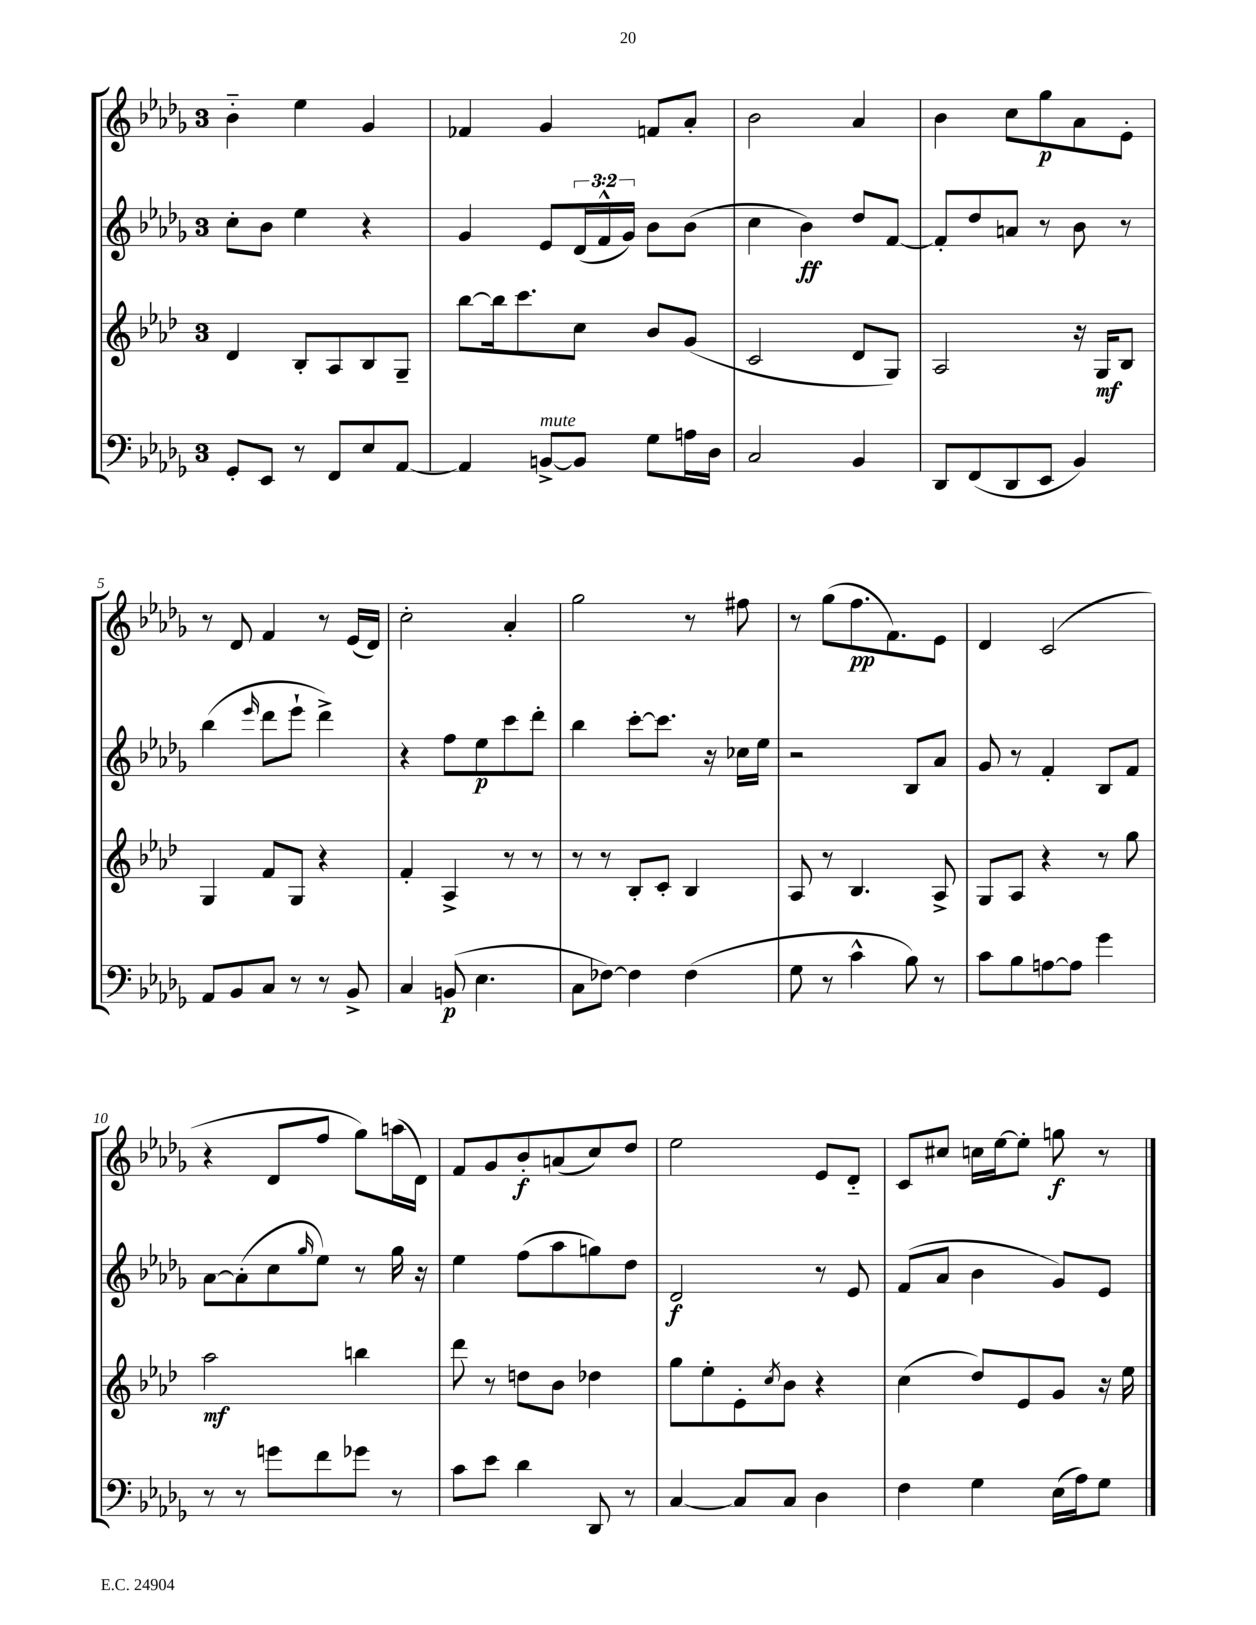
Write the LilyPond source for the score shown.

<<
\new StaffGroup <<
\new Staff = "s0" {
    \clef treble \key des \major \once \override Staff.TimeSignature.style = #'single-digit \time 3/4
    bes'4-_ ees''4 ges'4 |
    fes'4 ges'4 f'8 aes'8-. |
    bes'2 aes'4 |
    bes'4 c''8 ges''8\p aes'8 ees'8-. |
    r8 des'8 f'4 r8 ees'16( des'16) |
    c''2-. aes'4-. |
    ges''2 r8 fis''8 |
    r8 ges''8( f''8.\pp f'8.) ees'8 |
    des'4 c'2( |
    r4 des'8 f''8 ges''8) a''16( des'16) |
    f'8 ges'8 bes'8-.\f a'8( c''8) des''8 |
    ees''2 ees'8 des'8-_ |
    c'8 cis''8 c''16 ees''16~ ees''8-. g''8\f r8 \bar "|." |
}
\new Staff = "s1" {
    \clef treble \key des \major \once \override Staff.TimeSignature.style = #'single-digit \time 3/4 \override Staff.TupletNumber.text = #tuplet-number::calc-fraction-text
    c''8-. bes'8 ees''4 r4 |
    ges'4 ees'8 \tuplet 3/2 { des'16( f'16-^ ges'16) } bes'8 bes'8( |
    c''4 bes'4\ff) des''8 f'8~ |
    f'8-. des''8 a'8 r8 bes'8 r8 |
    bes''4( \grace { ees'''16 } des'''8 ees'''8-! des'''4->) |
    r4 f''8 ees''8\p c'''8 des'''8-. |
    bes''4 c'''8~-. c'''8. r16 ces''16 ees''16 |
    r2 bes8 aes'8 |
    ges'8 r8 f'4-. bes8 f'8 |
    aes'8~ aes'8-.( c''8 \grace { ges''16 } ees''8) r8 ges''16 r16 |
    ees''4 f''8( aes''8 g''8) des''8 |
    des'2\f r8 ees'8 |
    f'8( aes'8 bes'4 ges'8) ees'8 \bar "|." |
}
\new Staff = "s2" {
    \clef treble \key aes \major \once \override Staff.TimeSignature.style = #'single-digit \time 3/4
    des'4 bes8-. aes8 bes8 g8-- |
    bes''8~ bes''16 c'''8. c''8 bes'8 g'8( |
    c'2 des'8 g8) |
    aes2 r16 g16\mf bes8 |
    g4 f'8 g8 r4 |
    f'4-. aes4-> r8 r8 |
    r8 r8 bes8-. c'8-. bes4 |
    aes8 r8 bes4. aes8-> |
    g8 aes8 r4 r8 g''8 |
    aes''2\mf b''4 |
    des'''8 r8 d''8 bes'8 des''4 |
    g''8 ees''8-. ees'8-. \acciaccatura { c''8 } bes'8 r4 |
    c''4( des''8) ees'8 g'8 r16 ees''16 \bar "|." |
}
\new Staff = "s3" {
    \clef bass \key des \major \once \override Staff.TimeSignature.style = #'single-digit \time 3/4
    ges,8-. ees,8 r8 f,8 ees8 aes,8~ |
    aes,4 b,8~->^\markup { \italic "mute" } b,8 ges8 a16 des16 |
    c2 bes,4 |
    des,8 f,8( des,8 ees,8 bes,4) |
    aes,8 bes,8 c8 r8 r8 bes,8-> |
    c4 b,8\p( ees4. |
    c8 fes8~) fes4 fes4( |
    ges8 r8 c'4-^ bes8) r8 |
    c'8 bes8 a8~ a8 ges'4 |
    r8 r8 g'8 f'8 ges'8 r8 |
    c'8 ees'8 des'4 des,8 r8 |
    c4~ c8 c8 des4 |
    f4 ges4 ees16( aes16) ges8 \bar "|." |
}
>>
>>
